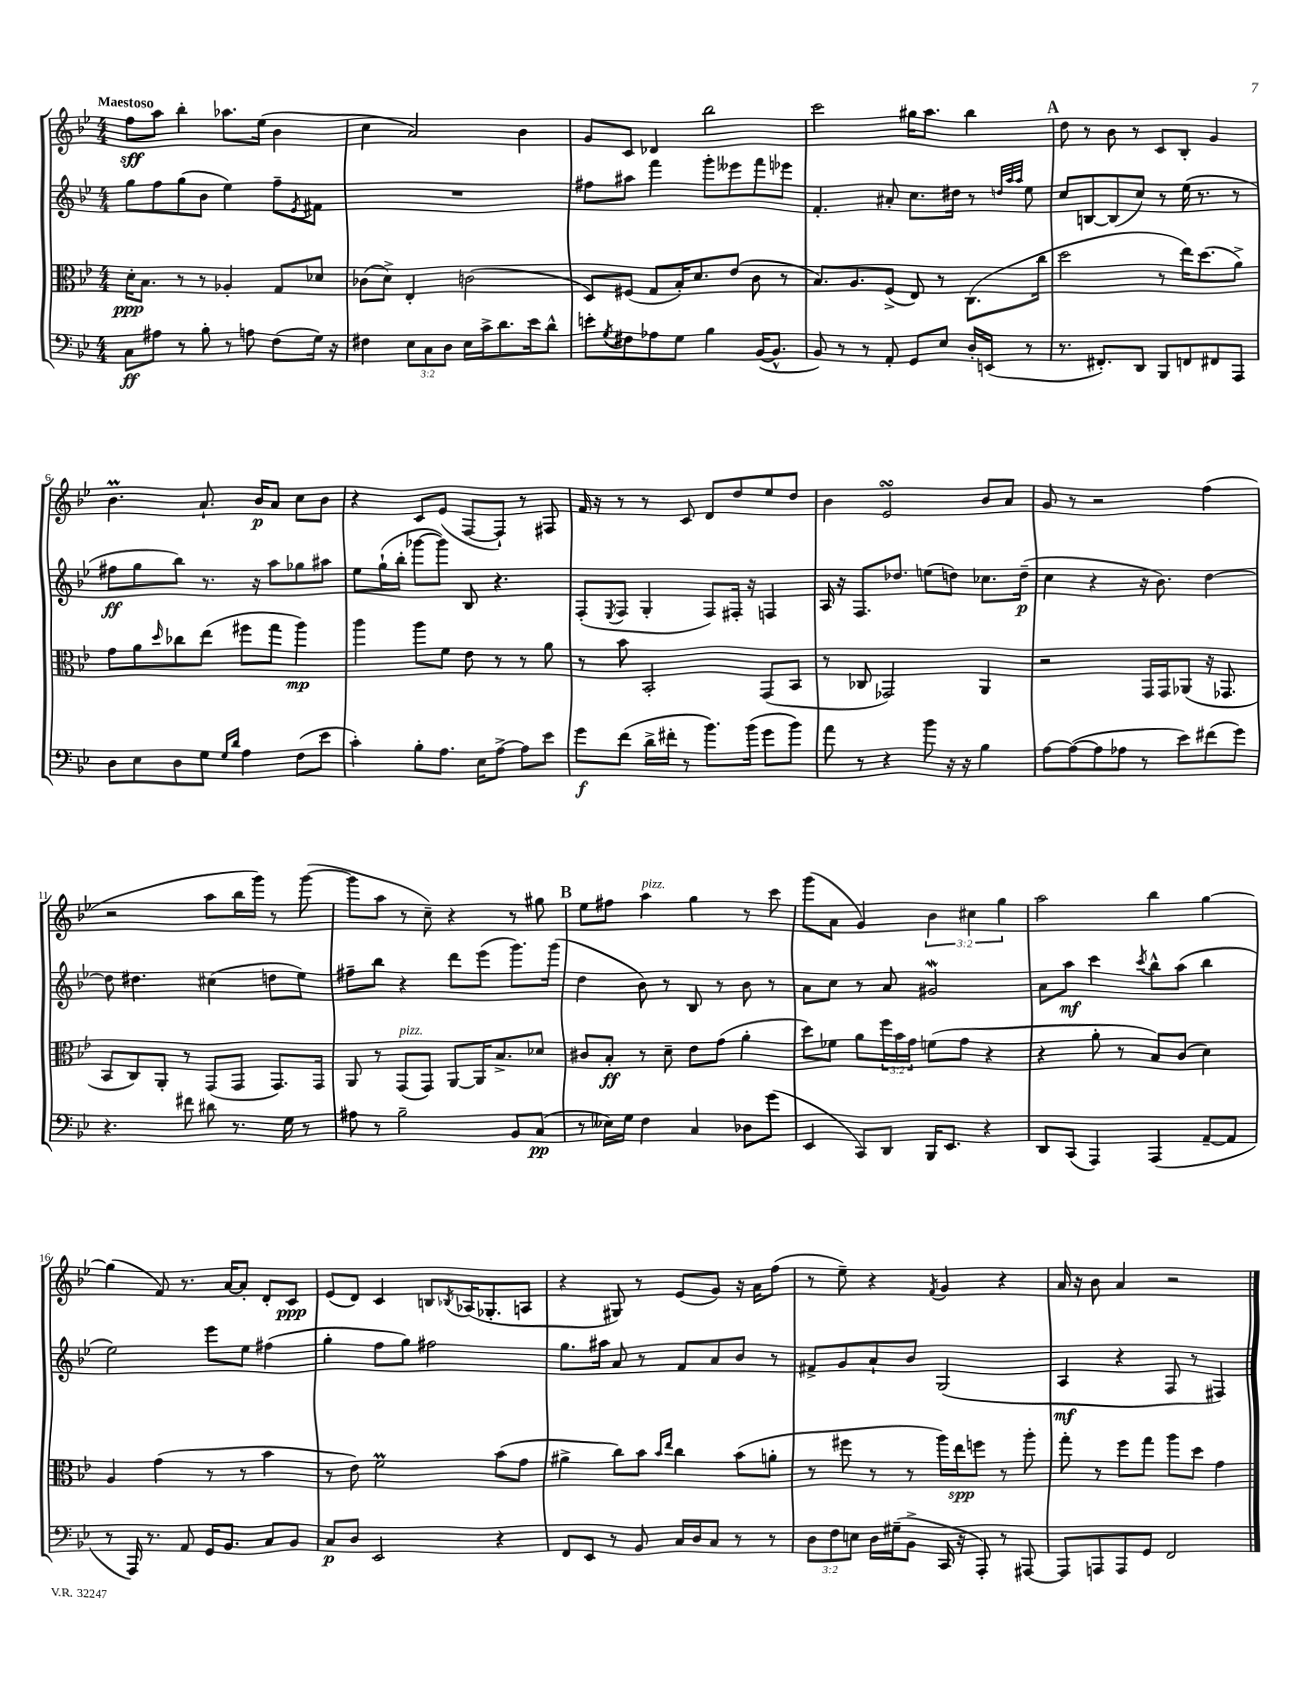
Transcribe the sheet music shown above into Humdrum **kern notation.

**kern	**kern	**kern	**kern
*staff4	*staff3	*staff2	*staff1
*clefF4	*clefC3	*clefG2	*clefG2
*k[b-e-]	*k[b-e-]	*k[b-e-]	*k[b-e-]
*M4/4	*M4/4	*M4/4	*M4/4
8C\L	16d'\LK	8gg\L	8ff\L
.	8.B-\J	.	.
8A#\J	.	8ff\	8aa\J
8r	8r	(8gg\	4bb-'\
8B-'\	8r	8b-\J	.
8r	4A-'/	4ee-\)	8.aa-\L
8A\	.	.	.
.	.	.	(16ee-\Jk
(8F\L	8G/L	8ff~\L	4b-\
.	.	8qe-/	.
16G\Jk)	8d-/J	8f#\J	.
16r	.	.	.
=	=	=	=
4F#\	(8c-\L	1r	4cc\
.	8d^\J)	.	.
12E-\L	4E-'/	.	2a/)
12C\	.	.	.
12D\J	.	.	.
16E-\LL	(2c\	.	.
16c^\J	.	.	.
8.d\	.	.	.
.	.	.	4b-\
16e-\k	.	.	.
8d^^\J	.	.	.
=	=	=	=
8e'\L	8D/L)	8ff#\L	8g/L
8qG/	.	.	.
8F#\	(8F#/J	8aa#\J	8c/J
8A-\	8G/L	4fff\	4d-/
8G\J	16B-'/K)	.	.
.	8.d/	.	.
4B-\	.	8ggg'\L	2bb-\
.	(8e-/J	8eee--\	.
([16BB-/LK	8c\	8fff\	.
8.BB-^^/]J	.	.	.
.	8r	8eee-\J	.
=	=	=	=
8BB-/)	8.B-/L)	4.f'/	2ccc\
8r	.	.	.
.	8.A/	.	.
8r	.	.	.
8AA'/	(8F^/J	8a#'/	.
8GG/L	8E-/)	8.cc\L	16gg#\LK
.	.	.	8.aa\J
8E-/J	8r	.	.
.	.	16dd#\Jk	.
16D'/LL	(8.C\L	8r	4bb-\
(16EE/JJ	.	.	.
.	.	32qqdd/LLL	.
.	.	32qqaa/	.
.	.	32qqaa/JJJ	.
8r	.	8ee-\	.
.	16cc\Jk	.	.
=	=	=	=
8.r	2dd\	8cc/L	8dd\
.	.	[8B/	8r
8.FF#'/L)	.	.	.
.	.	(8B/]	8b-\
8DD/J	.	8cc/J)	8r
8BBB-/L	8r	8r	8c/L
8FF/	16ee-\LK)	(16ee-\	8B-'/J
.	(8.dd\	8.r	.
8FF#/	.	.	4g/
8AAA/J	8a^\J)	8r	.
=	=	=	=
8D\L	8g\L	8ff#\L	4.b-\
8E-\	8a\	8gg\	.
.	16qqdd/	.	.
8D\	8cc-\	8bb-\J)	.
8G\J	(8ee-\J	8.r	8.a`/
16qqG/LL	.	.	.
16qqd/JJ	.	.	.
4A\	8ff#\L	.	.
.	.	16r	16b-/LK
.	8gg\J	8aa\L	8a/J
(8F\L	4aa\)	8gg-\	8cc\L
8e-\J	.	8aa#\J	8b-\J
=	=	=	=
4c'\)	4aa\	8ee-\L	4r
.	.	(16gg`\L	.
.	.	16bb-'\JJ	.
8B-'\L	8aa\L	[8ggg-\L	8c/L
8.A\J	8f\J	8ggg-\]J)	(8e-/J
.	8e-\	8B-/	[8F/L
16E-\LK	.	.	.
[8A^\J	8r	4.r	8F`/]J)
8A\]L	8r	.	8r
8e-\J	8a\	.	8F#/
=	=	=	=
8g\L	8r	(8F'/L	16f/
.	.	.	16r
.	.	8qE-/	.
(8f\J	8b-\	8F/J	8r
16d^\LL	2BB-'/	4G'/	8r
16f#'\JJ	.	.	.
8r	.	.	8c/
8.b-\L)	.	8F/L)	8d/L
.	.	16F#'/Jk	8dd/
(16b-\Jk	.	16r	.
8g\L	(8GG/L	4F/	8ee-/
8b-\J)	8BB-/J	.	8dd/J
=	=	=	=
8a\	8r	16A/	4b-\
.	.	16r	.
8r	8C-/	8.F/L	.
4r	2GG-/)	.	2e-/
.	.	8.dd-/J	.
8b-\	.	(8ee\L	.
16r	.	8dd\J)	.
16r	.	.	.
4B-\	4AA/	8.cc-\L	8b-/L
.	.	.	8a/J
.	.	(16dd~\Jk	.
=	=	=	=
[8A\L	2r	4cc\	8g/
(8A\_	.	.	8r
8A\]	.	4r	2r
8A-\J	.	.	.
8r	16GG/LL	16r	.
.	16GG/J	8.b-\)	.
8e-\L)	(8AA-/J	.	.
(8f#\	16r	[4dd\	(4ff\
.	8.GG-/	.	.
8g\J)	.	.	.
=	=	=	=
4.r	8BB-/L	8dd\]	2r
.	8C/)	4.dd#\	.
.	8AA'/J	.	.
8f#\	8r	.	.
8d#\	(8GG/L	(4cc#\	8aa\L
8.r	8GG/J	.	16bb-\L
.	.	.	16ggg\JJ)
.	8.GG/L)	8dd\L	8r
16G\	.	.	.
8r	.	8ee-\J)	([8ggg\
.	16GG/Jk	.	.
=	=	=	=
8A#\	8AA/	8ff#~\L	8ggg\]L
8r	8r	8bb-\J	8aa\J
2B-~\	(8GG/L	4r	8r
.	8GG/J)	.	8cc~\)
.	[8AA/L	8ddd\L	4r
.	16AA/]K	(8eee-\J	.
.	8.B-^/	.	.
8BB-/L	.	8.ggg\L)	8r
(8C/J	8d-/J	.	8gg#\
.	.	(16ggg\Jk	.
=	=	=	=
8r	8c#/L	4dd\	8ee-\L
16E--\LL)	8B-'/J	.	8ff#\J
16G\JJ	.	.	.
4F\	8r	8b-\)	4aa\
.	8d~\	8r	.
4C/	8e-\L	8B-/	4gg\
.	(8g\J	8r	.
8D-\L	4a'\	8b-\	8r
(8g\J	.	8r	8ccc\
=	=	=	=
4EE-/	8dd\L)	8a\L	(8ggg\L
.	8f-\J	8cc\J	8a\J
8CC/L)	8a\L	8r	4g/)
8DD/J	24ff\L	8a/	.
.	24b-\	.	.
.	24g\JJ	.	.
16BBB-/LK	(8f\L	2g#/	6b-\
8.EE-/J	.	.	.
.	8g\J	.	.
.	.	.	6cc#\
4r	4r	.	.
.	.	.	6gg\
=	=	=	=
8DD/L	4r	8a\L	2aa\
(8CC/J	.	8aa\J	.
4AAA/)	8a'\	4ccc\	.
.	8r	.	.
.	.	8qccc/	.
(4AAA/	8B-/L)	8bb-^^\L	4bb-\
.	(8c/J	(8aa\J	.
[8AA~/L	4d\)	4bb-\	[4gg\
8AA/]J	.	.	.
=	=	=	=
8r	4A/	2ee-\)	(4gg\]
16AAA/)	.	.	.
8.r	.	.	.
.	(4g\	.	8f/)
8AA/	.	.	8.r
16GG/LK	8r	8eee-\L	.
8.BB-/J	.	.	[16a/LK
.	8r	8ee-\J	8a'/]J
8C/L	4b-\	(4ff#\	8d'/L
8BB-/J	.	.	8c/J
=	=	=	=
8C/L	8r	4gg'\	(8e-/L
8D/J	8e-\)	.	8d/J)
2EE-/	2f\	8ff\L	4c/
.	.	8gg\J)	.
.	.	2ff#\	8B/L
.	.	.	8qB-/
.	.	.	(16A-/K
.	.	.	8.G-'/
4r	(8b-\L	.	.
.	8g\J	.	8A/J
=	=	=	=
8FF/L	4a#^\	8.gg\L	4r
8EE-/J	.	.	.
.	.	16aa#\Jk	.
8r	8cc\L)	8a/	8G#/)
8BB-/	8b-\J	8r	8r
.	16qqb-/LL	.	.
.	16qqee-/JJ	.	.
16C/LL	4cc\	8f/L	(8e-/L
16D/J	.	.	.
8C/J	.	8a/	8g/J)
8r	(8b-\L	8b-/J	16r
.	.	.	16a\LK
8r	8a'\J	8r	(8ff\J
=	=	=	=
12D\L	8r	8f#^/L	8r
12F\	.	.	.
.	8ff#\	8g/	8ee-~\)
12E\J	.	.	.
16D\LL	8r	8a`/	4r
(16G#~\J	.	.	.
8BB-^\J	8r	8b-/J	.
.	.	.	8qf/
16CC/	16aa\LL)	(2G/	4g/
16r	16ee-\J	.	.
8AAA'/)	8ff\J	.	.
8r	8r	.	4r
[8AAA#/	8aa'\	.	.
=	=	=	=
8AAA#/]L	8gg'\	4A/	16a/
.	.	.	16r
8AAA/	8r	.	8b-\
8AAA/	8ff\L	4r	4a/
8GG/J	8gg\J	.	.
2FF/	8aa\L	8F/	2r
.	8dd\J	8r	.
.	4g\	4F#/)	.
==	==	==	==
*-	*-	*-	*-
